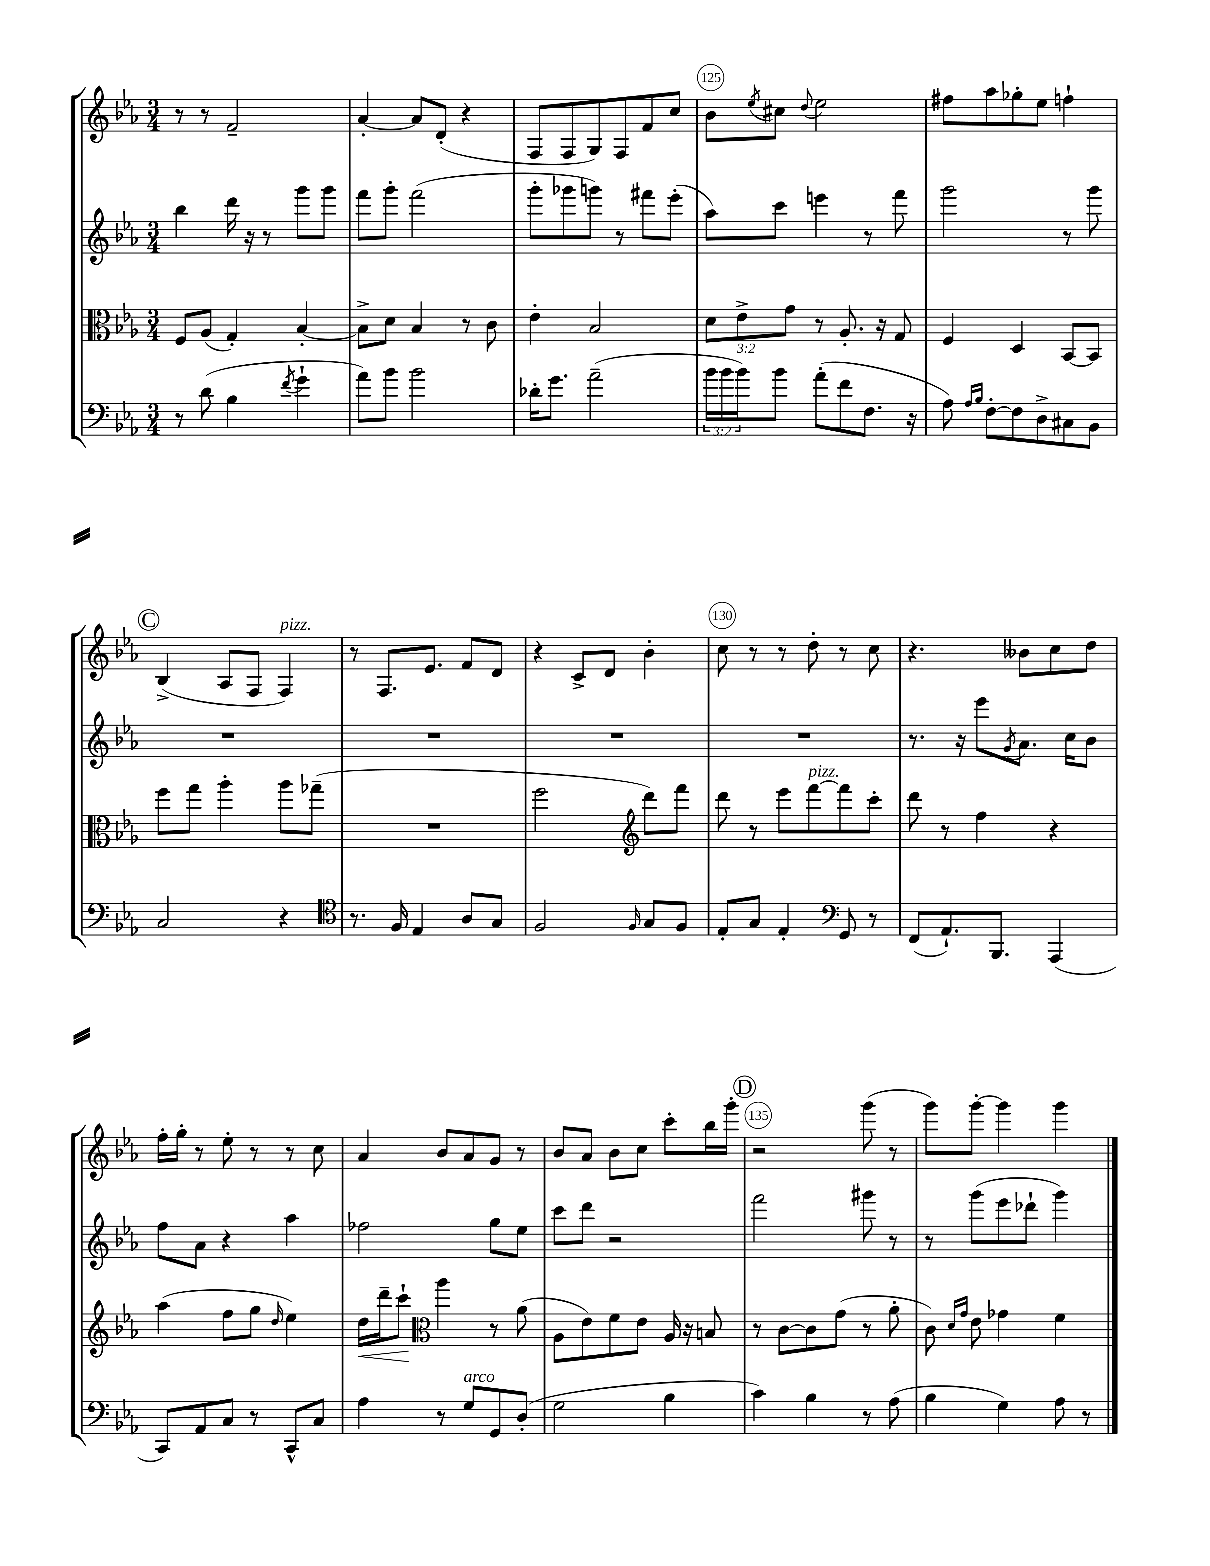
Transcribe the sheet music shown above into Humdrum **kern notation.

**kern	**kern	**kern	**kern
*staff4	*staff3	*staff2	*staff1
*clefF4	*clefC3	*clefG2	*clefG2
*k[b-e-a-]	*k[b-e-a-]	*k[b-e-a-]	*k[b-e-a-]
*M3/4	*M3/4	*M3/4	*M3/4
8r	8F	4bb-	8r
(8d	(8A-	.	8r
4B-	4G')	16ddd	2f~
.	.	16r	.
.	.	8r	.
8qf	.	.	.
4g`	[4B-'	8ggg	.
.	.	8ggg	.
=	=	=	=
8a-)	8B-^]	8fff	[4a-'
8b-	8d	8ggg'	.
2b-	4B-	(2fff	8a-]
.	.	.	(8d'
.	8r	.	4r
.	8c	.	.
=	=	=	=
16d-'	4e-'	8ggg'	8F
8.g	.	.	.
.	.	8ggg-	8F
(2a-~	2B-	8ggg)	8G)
.	.	8r	8F
.	.	8fff#	8f
.	.	(8eee-'	8cc
=	=	=	=
24b-	12d	8aa-)	8b-
24b-	.	.	.
24b-)	12e-^	.	.
.	.	.	8qee-
8b-	.	8ccc	8cc#
.	12g	.	.
.	.	.	8qqdd
(8a-'	8r	4eee	2ee-
8f	8.A-'	.	.
8.F	.	8r	.
.	16r	.	.
.	8G	8fff	.
16r	.	.	.
=	=	=	=
8A-)	4F	2ggg	8ff#
16qqA-	.	.	.
16qqB-	.	.	.
[8F'	.	.	8aa-
8F]	4D	.	8gg-'
8D^	.	.	8ee-
8C#	[8BB-	8r	4ff`
8BB-	8BB-]	8ggg	.
=	=	=	=
2C	8ff	2.r	(4B-^
.	8gg	.	.
.	4aa-'	.	8A-
.	.	.	8F
4r	8aa-	.	4F)
.	(8gg-~	.	.
=	=	=	=
*clefC4	*	*	*
8.r	2.r	2.r	8r
.	.	.	8.F
16F	.	.	.
4E-	.	.	.
.	.	.	8.e-
8A-	.	.	8f
8G	.	.	8d
=	=	=	=
2F	2ff	2.r	4r
.	.	.	8c^
.	.	.	8d
*	*clefG2	*	*
16qqF	.	.	.
8G	8ddd)	.	4b-'
8F	8fff	.	.
=	=	=	=
8E-'	8ddd	2.r	8cc
8G	8r	.	8r
4E-'	8eee-	.	8r
.	[8fff	.	8dd'
*clefF4	*	*	*
8GG	8fff]	.	8r
8r	8ccc'	.	8cc
=	=	=	=
(8FF	8ddd	8.r	4.r
8.AA-`)	8r	.	.
.	.	16r	.
.	4ff	8eee-	.
8.BBB-	.	.	.
.	.	8qg	.
.	.	8.a-	8b--
(4AAA-	4r	.	8cc
.	.	16cc	.
.	.	8b-	8dd
=	=	=	=
8CC)	(4aa-	8ff	16ff'
.	.	.	16gg'
8AA-	.	8a-	8r
8C	8ff	4r	8ee-'
8r	8gg	.	8r
.	16qqdd	.	.
8CC^^	4ee-)	4aa-	8r
8C	.	.	8cc
=	=	=	=
4A-	16dd	2ff-	4a-
.	16ddd~	.	.
.	8ccc`	.	.
*	*clefC3	*	*
8r	4aa-	.	8b-
8G	.	.	8a-
8GG	8r	8gg	8g
(8D'	(8a-	8ee-	8r
=	=	=	=
2G	8A-	8ccc	8b-
.	8e-)	8ddd	8a-
.	8f	2r	8b-
.	8e-	.	8cc
4B-	16A-	.	8ccc'
.	16r	.	.
.	8B	.	16bb-
.	.	.	16ggg'
=	=	=	=
4c)	8r	2fff	2r
.	[8c	.	.
4B-	8c]	.	.
.	(8g	.	.
8r	8r	8ggg#	(8ggg
(8A-	8a-'	8r	8r
=	=	=	=
4B-	8c)	8r	8ggg)
.	16qqd	.	.
.	16qqg	.	.
.	8e-	(8ggg	[8ggg'
4G)	4g-	8eee-	4ggg]
.	.	8ddd-`	.
8A-	4f	4ggg)	4ggg
8r	.	.	.
==	==	==	==
*-	*-	*-	*-
